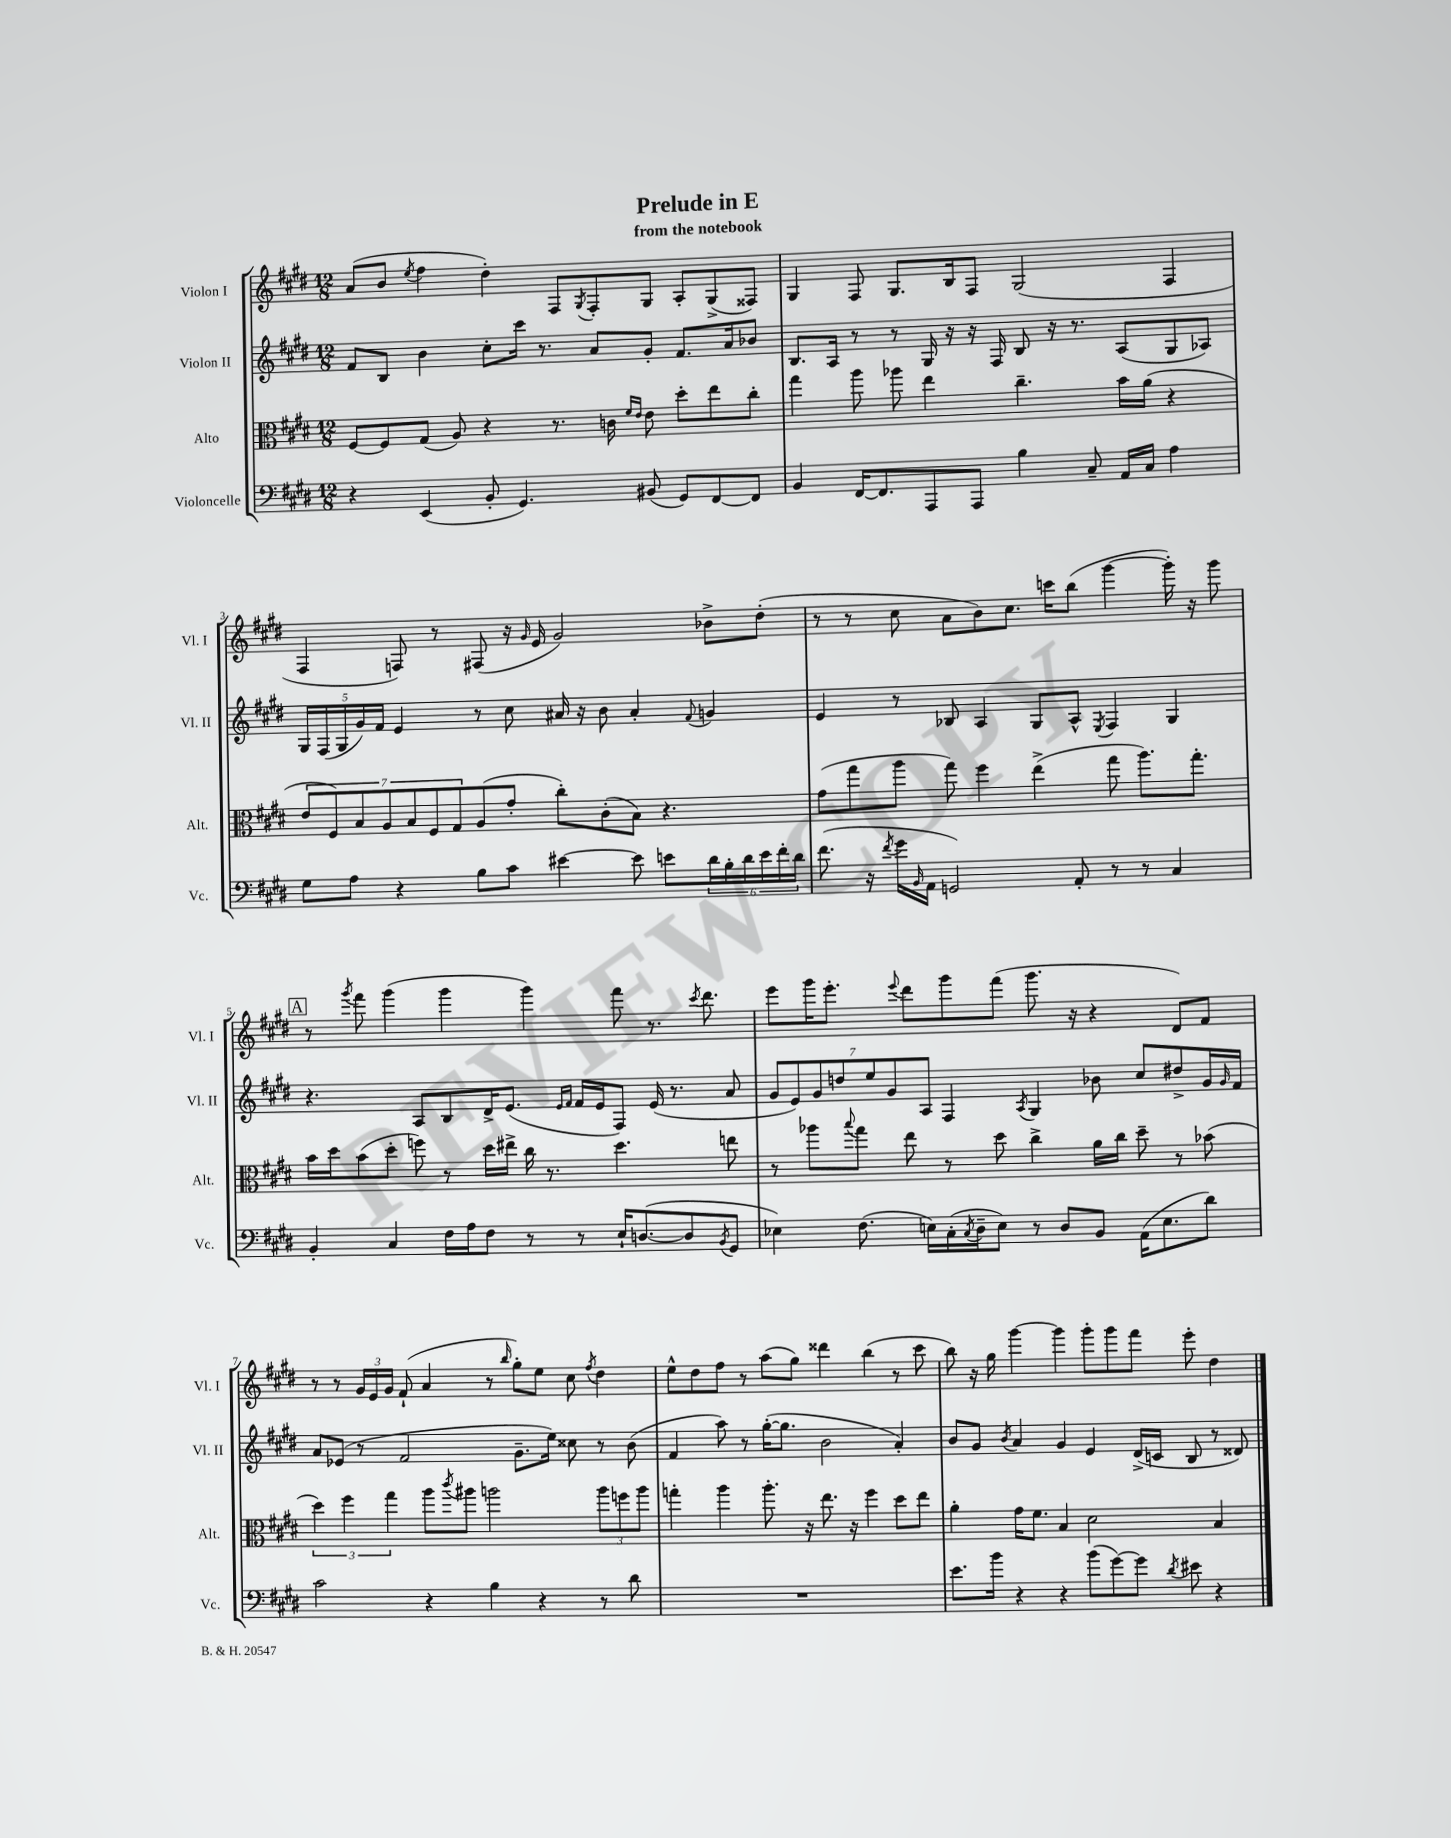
\header { title = "Prelude in E" subtitle = "from the notebook" }
<<
\new StaffGroup <<
\new Staff = "s0" \with { instrumentName = "Violon I" shortInstrumentName = "Vl. I" } {
    \clef treble \key e \major \numericTimeSignature \time 12/8
    a'8( b'8 \acciaccatura { e''8 } fis''4 dis''4-.) fis8 \acciaccatura { gis8 } fis8-. gis8 a8-. gis8->( fisis8) |
    gis4 fis8 gis8. b16 fis8 gis2( fis4 |
    fis4 f8) r8 fis8( r16 \grace { gis'16 } e'16 gis'2) bes'8-> dis''8-.( |
    r8 r8 cis''8 a'8 b'8) cis''8. c'''16 b''8( gis'''4~ gis'''16-.) r16 gis'''8 |
    \mark \markup { \box "A" } r8 \acciaccatura { gis'''8 } fis'''8 gis'''4( gis'''4 gis'''4) fis'''8 r8. \acciaccatura { cis'''8 } dis'''8. |
    e'''8 gis'''16 e'''8.-. \appoggiatura { e'''8 } dis'''8 gis'''8 fis'''8( gis'''8. r16 r4 dis'8) fis'8 |
    r8 r8 \tuplet 3/2 { gis'16 e'16 gis'16 } fis'8-!( a'4 r8 \grace { b''16 } gis''8-.) e''8 cis''8 \acciaccatura { fis''8 } dis''4 |
    e''8-^ dis''8 fis''8 r8 a''8( gis''8) disis'''4 b''4( r8 cis'''8 |
    b''8) r16 gis''16 gis'''4~ gis'''4 gis'''8-. gis'''8 fis'''8 e'''8-. dis''4 \bar "|." |
}
\new Staff = "s1" \with { instrumentName = "Violon II" shortInstrumentName = "Vl. II" } {
    \clef treble \key e \major \numericTimeSignature \time 12/8
    fis'8 b8 b'4 cis''8-. cis'''16 r8. a'8 gis'8-. fis'8. a'16 bes'8 |
    b8. a16 r8 r8 gis16 r16 r16 fis16 b8 r16 r8. a8( gis8 aes8) |
    \tuplet 5/4 { gis16 fis16( gis16 gis'16) fis'16 } e'4 r8 cis''8 ais'16 r16 b'8 ais'4-. \appoggiatura { fis'8 } g'4 |
    e'4 r8 bes8 a4 gis8 a8-^ \acciaccatura { e8 } fis4 gis4 |
    \mark \markup { \box "A" } r4. a8 b8 dis'16-> e'8.( \grace { e'16 fis'16 } fis'16 e'16 fis8) e'16( r8. a'8 |
    \tuplet 7/4 { gis'8 e'8) gis'8 d''8 e''8 gis'8 a8 } fis4 \acciaccatura { a8 } gis4 bes'8 cis''8 dis''8-> gis'16 \grace { gis'16 } fis'16 |
    a'8 ees'8( r8 fis'2 gis'8.-- e''16) cisis''8 r8 b'8( |
    fis'4 a''8) r8 gis''16~-.( gis''8. b'2 a'4-.) |
    b'8 gis'8 \acciaccatura { b'8 } a'4 gis'4 e'4 dis'16->( c'16 b8 r8 disis'8) \bar "|." |
}
\new Staff = "s2" \with { instrumentName = "Alto" shortInstrumentName = "Alt." } {
    \clef alto \key e \major \numericTimeSignature \time 12/8
    fis8~ fis8 gis8( a8) r4 r8. c'16 \grace { fis'16 e'16 } e'8 dis''8-. e''8 cis''8-. |
    gis''4 a''8 aes''8 e''4 cis''4.-- b'16 a'16( r4 |
    \tuplet 7/4 { e'8 fis8) b8 a8 b8 fis8 gis8 } a8( gis'8-. cis''8-.) cis'8-.( b8) r4. |
    gis'8( gis''8 a''8 gis''8) fis''4 e''4->( gis''8 a''8.) gis''8.-. |
    \mark \markup { \box "A" } b'16 dis''16 b'8( dis''8-. f''8) r8 dis''16 eis''16-> cis''16 r8. dis''4. e''8 |
    r8 aes''8 \appoggiatura { b''8 } gis''8 e''8 r8 dis''8 cis''4-> a'16 cis''16 dis''8-- r8 bes'8( |
    \tuplet 3/2 { dis''4) fis''4 gis''4 } a''8 \acciaccatura { cis'''8 } ais''8 a''2 \tuplet 3/2 { a''8 f''8 a''8 } |
    g''4-. a''4 a''8.-. r16 e''8. r16 fis''4 dis''8 e''8 |
    a'4-. gis'16 fis'8. b4 dis'2 b4 \bar "|." |
}
\new Staff = "s3" \with { instrumentName = "Violoncelle" shortInstrumentName = "Vc." } {
    \clef bass \key e \major \numericTimeSignature \time 12/8
    r4 e,4( b,8-. gis,4.) bis,8( gis,8) fis,8~ fis,8 |
    b,4 fis,16~ fis,8. a,,8 a,,8 b4 cis8-- a,16 cis16 a4 |
    gis8 a8 r4 b8 cis'8 eis'4~ eis'8 e'8 \tuplet 6/4 { dis'16 b16-. dis'16 e'16 fis'16-. dis'16 } |
    fis'8.( r16 \acciaccatura { fis'8 } gis'16 \grace { b,16 } a,16 g,2) a,8-. r8 r8 cis4 |
    \mark \markup { \box "A" } b,4-. cis4 fis16 a16 fis8 r8 r8 e16-! d8.~( d8 \acciaccatura { b,8 } gis,8 |
    ees4) fis8.( e16) cis16-.( \acciaccatura { cis8 } dis16-- e8) r8 dis8 b,8 a,16( e8. dis'8) |
    cis'2 r4 b4 r4 r8 dis'8 |
    R1. |
    e'8. b'16 r4 r4 b'8( gis'8~) gis'8 \acciaccatura { dis'8 } eis'8 r4 \bar "|." |
}
>>
>>
